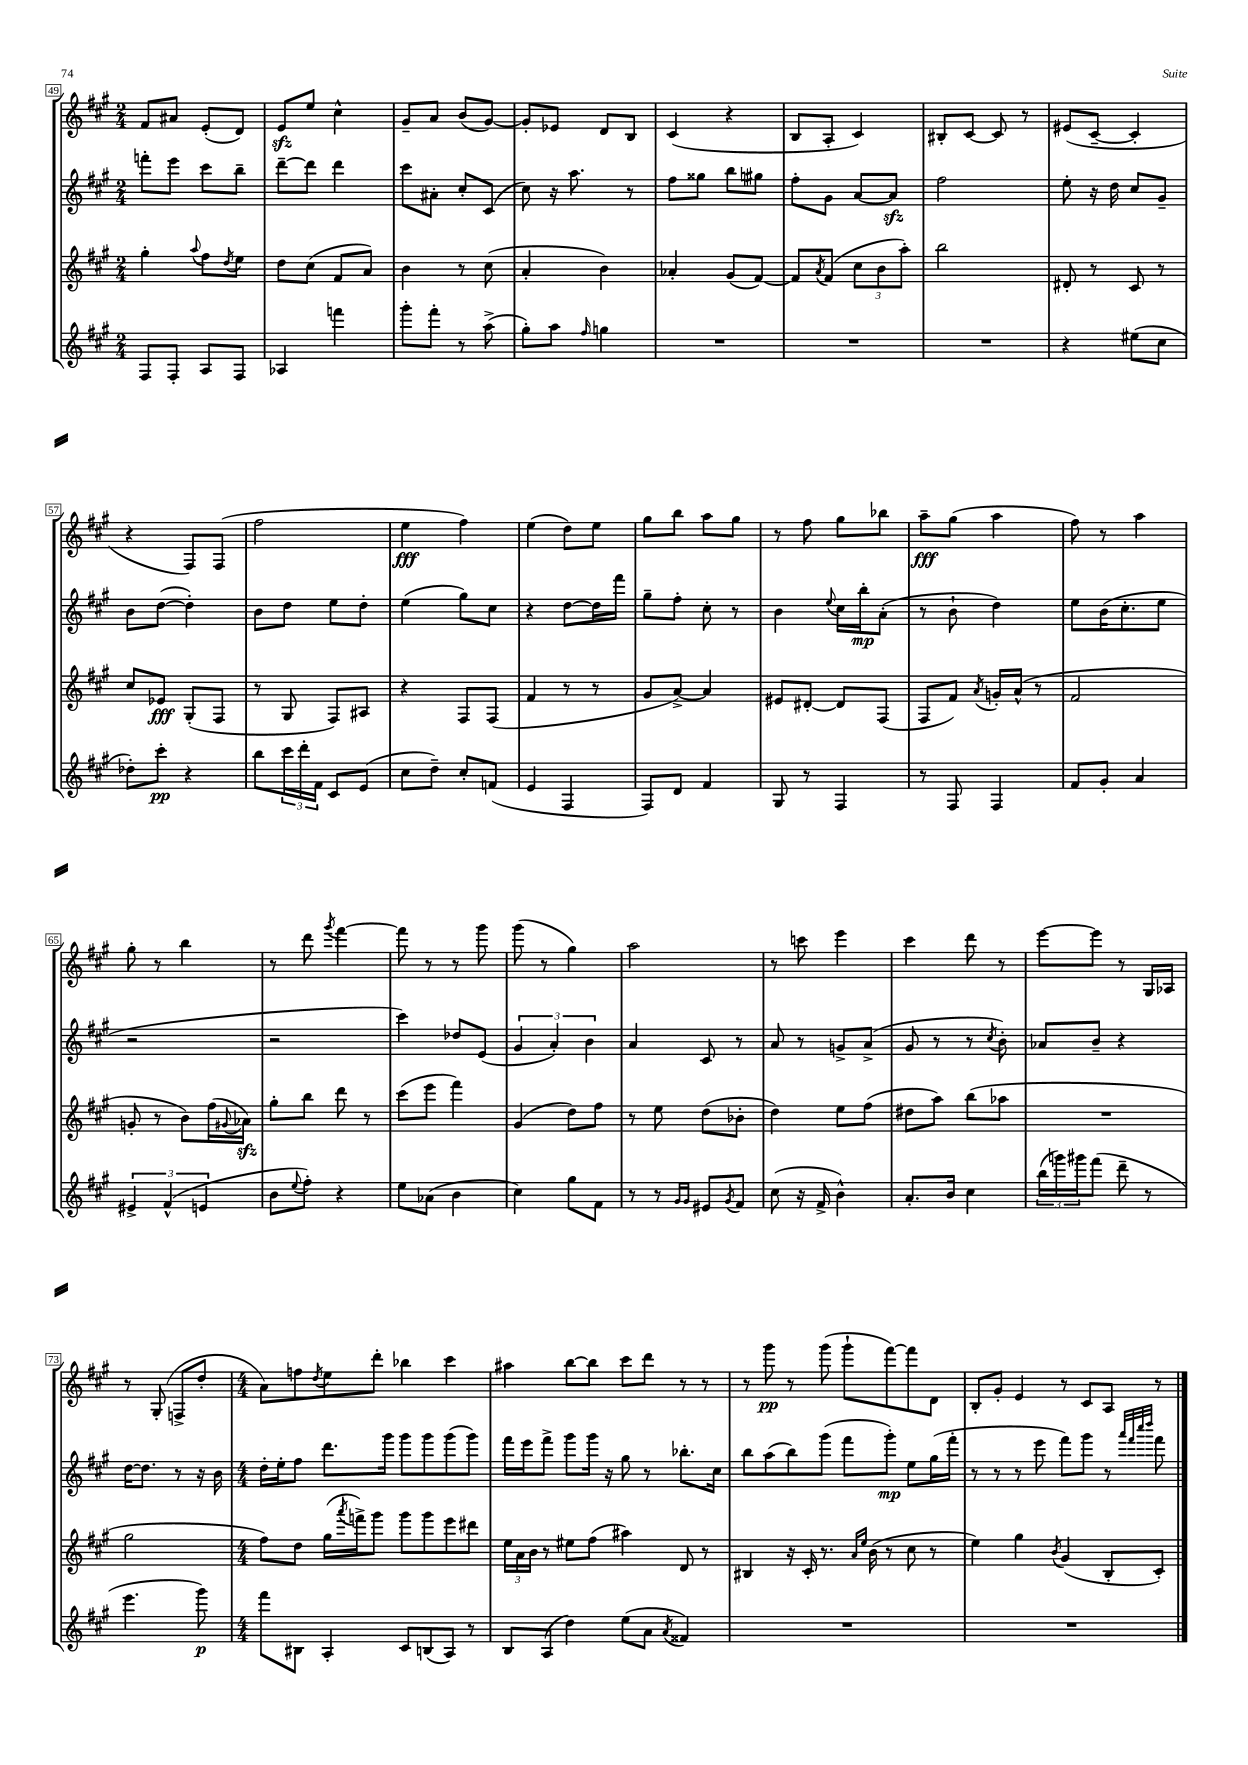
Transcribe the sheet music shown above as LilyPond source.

<<
\new StaffGroup <<
\new Staff = "s0" {
    \clef treble \key a \major \numericTimeSignature \time 2/4
    fis'8 ais'8 e'8-.( d'8) |
    e'8\sfz e''8 cis''4-^ |
    gis'8-- a'8 b'8( gis'8~) |
    gis'8-. ees'8 d'8 b8 |
    cis'4( r4 |
    b8 a8-. cis'4) |
    bis8-. cis'8~ cis'8 r8 |
    eis'8( cis'8~-- cis'4-. |
    r4 fis8) fis8( |
    fis''2 |
    e''4\fff fis''4) |
    e''4( d''8) e''8 |
    gis''8 b''8 a''8 gis''8 |
    r8 fis''8 gis''8 bes''8 |
    a''8--\fff gis''8( a''4 |
    fis''8) r8 a''4 |
    gis''8-. r8 b''4 |
    r8 d'''8 \acciaccatura { gis'''8 } fis'''4~ |
    fis'''8 r8 r8 gis'''8 |
    gis'''8( r8 gis''4) |
    a''2 |
    r8 c'''8 e'''4 |
    cis'''4 d'''8 r8 |
    e'''8~ e'''8 r8 gis16 aes16 |
    r8 gis8-.( f8-> d''8-. |
    \numericTimeSignature \time 4/4 a'8) f''8 \acciaccatura { d''8 } e''8 d'''8-. bes''4 cis'''4 |
    ais''4 b''8~ b''8 cis'''8 d'''8 r8 r8 |
    r8 gis'''8\pp r8 gis'''8( gis'''8-! fis'''8~) fis'''8 d'8 |
    b8-. gis'8-. e'4 r8 cis'8 a8 r8 \bar "|." |
}
\new Staff = "s1" {
    \clef treble \key a \major \numericTimeSignature \time 2/4
    f'''8-. e'''8 cis'''8 b''8-- |
    d'''8~-- d'''8 d'''4 |
    cis'''8 ais'8-. cis''8-. cis'8( |
    cis''8) r16 a''8. r8 |
    fis''8 gisis''8 b''8 gis''8 |
    fis''8-. gis'8 a'8~ a'8\sfz |
    fis''2 |
    e''8-. r16 d''16 cis''8 gis'8-- |
    b'8 d''8~( d''4-.) |
    b'8 d''8 e''8 d''8-. |
    e''4( gis''8) cis''8 |
    r4 d''8~ d''16 fis'''16 |
    gis''8-- fis''8-. cis''8-. r8 |
    b'4 \appoggiatura { e''8 } cis''16 b''16-.\mp a'8-.( |
    r8 b'8-! d''4) |
    e''8 b'16( cis''8.-. e''8 |
    r2 |
    r2 |
    cis'''4) des''8 e'8( |
    \tuplet 3/2 { gis'4 a'4-.) b'4 } |
    a'4 cis'8 r8 |
    a'8 r8 g'8-> a'8->( |
    gis'8 r8 r8 \acciaccatura { cis''8 } b'8-.) |
    aes'8 b'8-- r4 |
    d''16~ d''8. r8 r16 b'16 |
    \numericTimeSignature \time 4/4 d''16-. e''16-. fis''8 d'''8. gis'''16 gis'''8 gis'''8 gis'''8( gis'''8) |
    fis'''16 e'''16 fis'''8-> gis'''8 gis'''16 r16 gis''8 r8 bes''8.-. cis''16 |
    b''8 a''8( b''8) gis'''8( fis'''8 gis'''8-.\mp) e''8 gis''16( fis'''16-. |
    r8 r8 r8 e'''8 fis'''8) gis'''8 r8 \grace { a'''32 fis'''32 cis''''32 d''''32 } fis'''8 \bar "|." |
}
\new Staff = "s2" {
    \clef treble \key a \major \numericTimeSignature \time 2/4
    gis''4-. \appoggiatura { a''8 } fis''8 \acciaccatura { d''8 } e''8 |
    d''8 cis''8( fis'8 a'8) |
    b'4 r8 cis''8( |
    a'4-. b'4) |
    aes'4-. gis'8( fis'8~) |
    fis'8 \acciaccatura { a'8 } fis'8( \tuplet 3/2 { cis''8 b'8 a''8-.) } |
    b''2 |
    dis'8-. r8 cis'8 r8 |
    cis''8 ees'8\fff gis8-.( fis8 |
    r8 gis8 fis8) ais8 |
    r4 fis8 fis8( |
    fis'4 r8 r8 |
    gis'8 a'8~->) a'4 |
    eis'8 dis'8~-. dis'8 fis8( |
    fis8 fis'8) \acciaccatura { a'8 } g'16-. a'16-^( r8 |
    fis'2 |
    g'8-. r8 b'8) fis''16( \appoggiatura { gis'8 } aes'16\sfz) |
    gis''8-. b''8 d'''8 r8 |
    cis'''8( e'''8 fis'''4) |
    gis'4( d''8) fis''8 |
    r8 e''8 d''8( bes'8-. |
    d''4) e''8 fis''8( |
    dis''8 a''8) b''8( aes''8 |
    R2 |
    gis''2 |
    \numericTimeSignature \time 4/4 fis''8) d''8 gis''16( \acciaccatura { a'''8 } f'''16->) gis'''8 gis'''8 gis'''8 e'''8 dis'''8 |
    \tuplet 3/2 { e''16 a'16 b'16 } r8 eis''8 fis''8( ais''4) d'8 r8 |
    bis4 r16 cis'16-. r8. \grace { a'16 e''16 } b'16( r8 cis''8 r8 |
    e''4) gis''4 \acciaccatura { b'8 } gis'4( b8-. cis'8-.) \bar "|." |
}
\new Staff = "s3" {
    \clef treble \key a \major \numericTimeSignature \time 2/4
    fis8 fis8-. a8 fis8 |
    aes4 f'''4 |
    gis'''8-. fis'''8-. r8 a''8->( |
    gis''8-.) a''8 \grace { fis''16 } g''4 |
    R2 |
    R2 |
    R2 |
    r4 eis''8( cis''8 |
    des''8-.) cis'''8-.\pp r4 |
    b''8 \tuplet 3/2 { cis'''16 d'''16-. fis'16 } cis'8 e'8( |
    cis''8 d''8--) cis''8-. f'8( |
    e'4 fis4 |
    fis8) d'8 fis'4 |
    gis8 r8 fis4 |
    r8 fis8 fis4 |
    fis'8 gis'8-. a'4 |
    \tuplet 3/2 { eis'4-> fis'4-^( e'4 } |
    b'8 \appoggiatura { e''8 } fis''8-.) r4 |
    e''8 aes'8( b'4 |
    cis''4) gis''8 fis'8 |
    r8 r8 \grace { gis'16 gis'16 } eis'8 \acciaccatura { gis'8 } fis'8 |
    cis''8( r16 fis'16-> b'4-^) |
    a'8.-. b'16 cis''4 |
    \tuplet 3/2 { b''16( g'''16) gis'''16 } fis'''8( d'''8-- r8 |
    e'''4. gis'''8\p) |
    \numericTimeSignature \time 4/4 fis'''8 bis8 a4-. cis'8 b8( a8) r8 |
    b8 a8( d''4) e''8( a'8 \acciaccatura { a'8 } fisis'4) |
    R1 |
    R1 \bar "|." |
}
>>
>>
\layout { \context { \Score currentBarNumber = #49 \override BarNumber.stencil = #(make-stencil-boxer 0.1 0.3 ly:text-interface::print) } }
